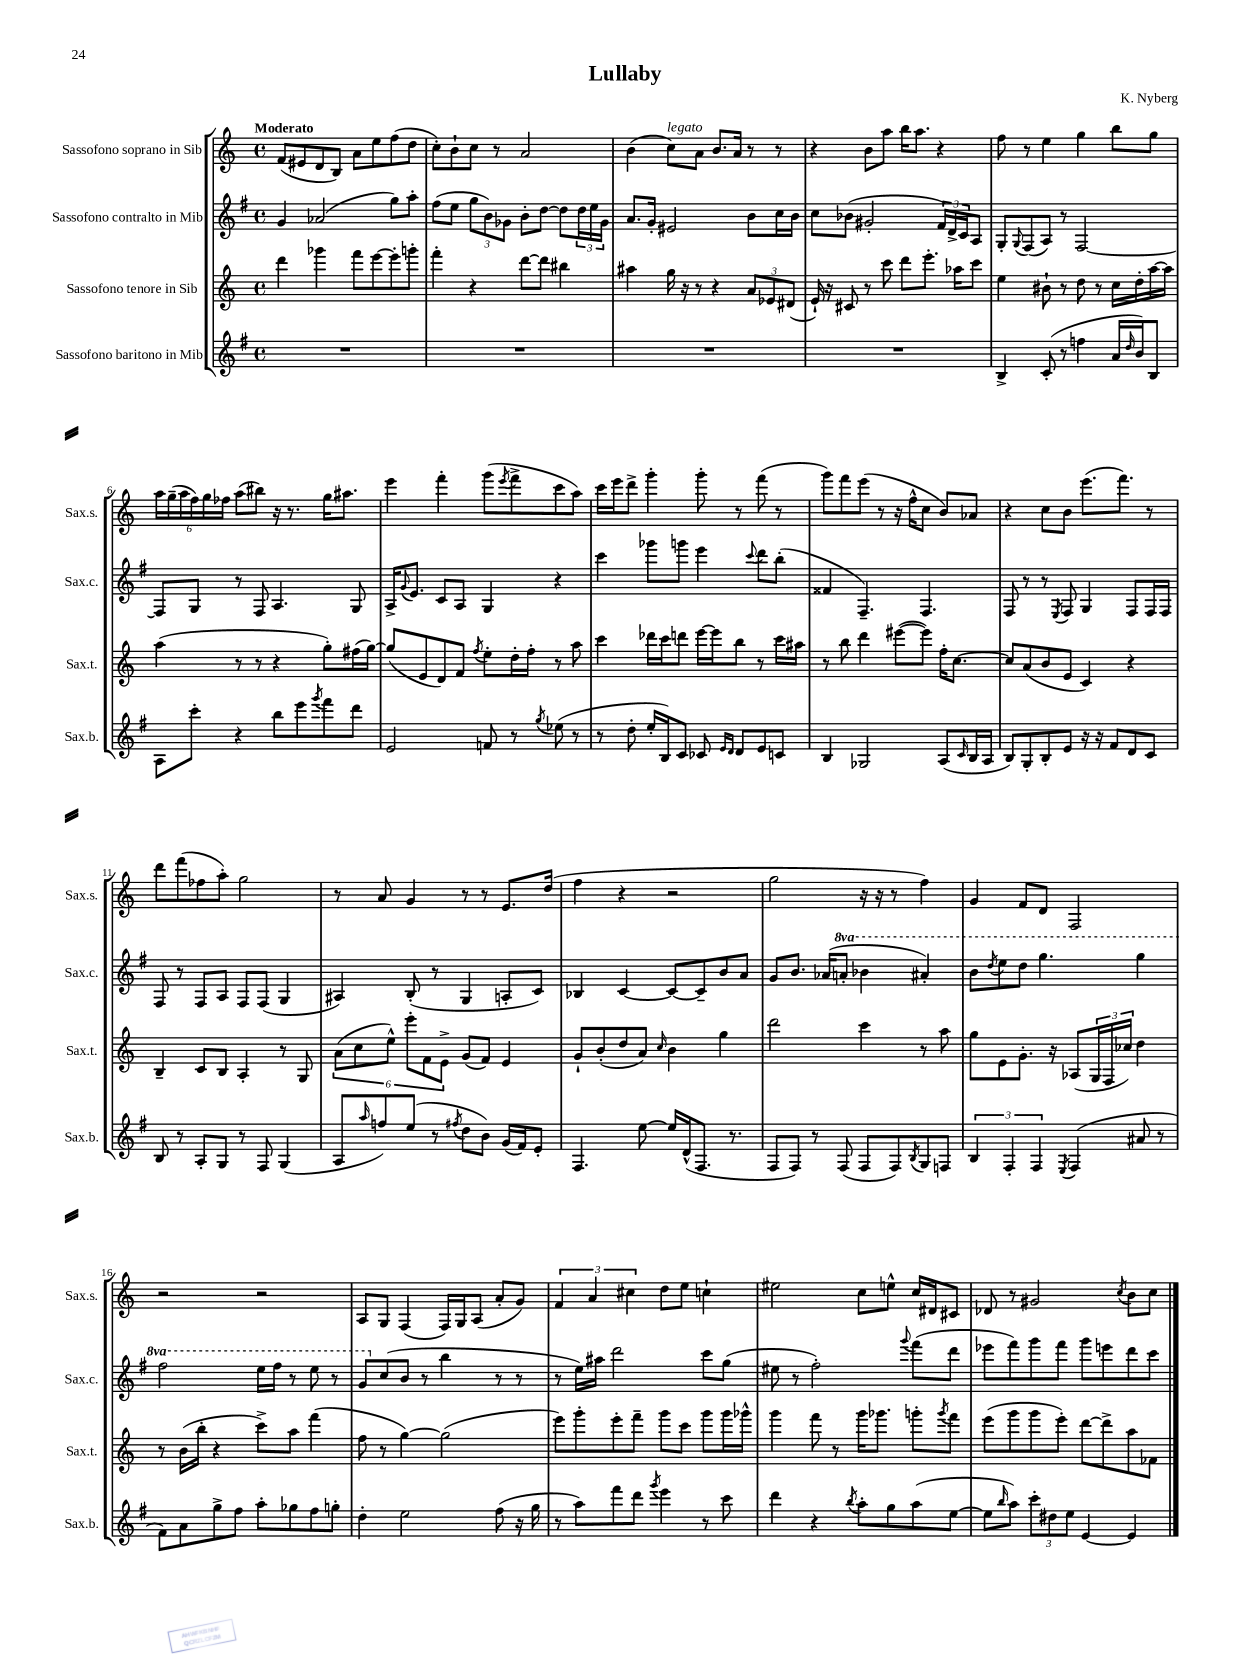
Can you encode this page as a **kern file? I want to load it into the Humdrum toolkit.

**kern	**kern	**kern	**kern
*staff4	*staff3	*staff2	*staff1
*clefG2	*clefG2	*clefG2	*clefG2
*k[f#]	*k[]	*k[f#]	*k[]
*M4/4	*M4/4	*M4/4	*M4/4
*met(c)	*met(c)	*met(c)	*met(c)
1r	4ddd	4g	(8f
.	.	.	8e#
.	4ggg-	(2a-	8d
.	.	.	8B)
.	8fff	.	8a
.	[8eee	.	8ee
.	8eee']	8gg)	(8ff
.	8ggg'	8aa'	8dd
=	=	=	=
1r	4fff'	(8ff#	8cc')
.	.	8ee	8b`
.	4r	12gg	8cc
.	.	12b)	.
.	.	.	8r
.	.	12g-	.
.	[8ddd	8b'	2a
.	8ddd]	[8dd	.
.	4bb#	8dd]	.
.	.	24dd	.
.	.	24ee	.
.	.	24g-	.
=	=	=	=
1r	4aa#	8.a	(4b
.	.	16g'	.
.	16gg	2e#	8cc)
.	16r	.	.
.	8r	.	8a
.	4r	.	8.b
.	.	.	16a
.	12a	8b	8r
.	12e-	.	.
.	.	16cc	8r
.	(12d#	.	.
.	.	16b	.
=	=	=	=
1r	16e`)	8cc	4r
.	16r	.	.
.	8c#	(8b-	.
.	8r	2g#'	8b
.	8ccc	.	8aa
.	8ddd	.	16bb
.	.	.	8.aa
.	8.eee'	.	.
.	.	24f#)	4r
.	.	24d^	.
.	16aa-	.	.
.	.	24c	.
.	8ccc	8A	.
=	=	=	=
4B^	4ee	8G'	8ff
.	.	8qqG	.
.	.	(8F#	8r
(8c'	8b#`	8A)	4ee
8r	8r	8r	.
4ff	8dd	[2F#	4gg
.	8r	.	.
16a	16cc	.	8bb
16qqdd	.	.	.
16b)	16dd'	.	.
8B	[16aa	.	8gg
.	16aa]	.	.
=	=	=	=
8A	(4aa	8F#]	24aa
.	.	.	(24gg~
.	.	.	24aa
8ccc'	.	8G	24ff)
.	.	.	24gg
.	.	.	24ff-
4r	8r	8r	(8aa
.	8r	8F#	8bb#)
8bb	4r	4.A	16r
.	.	.	8.r
8eee	.	.	.
8qggg	.	.	.
8fff#	8gg')	.	16gg
.	.	.	8.aa#
8ddd	(16ff#	8G	.
.	[16gg)	.	.
=	=	=	=
2e	(8gg]	16A^	4eee
.	.	8qqg	.
.	.	8.e	.
.	8e	.	.
.	8d)	8c	4fff'
.	8f	8A	.
.	8qff	.	.
8f	8ee'	4G	(8ggg
.	.	.	8qeee
8r	16dd'	.	8fff^
.	16ff'	.	.
8qgg	.	.	.
(8ee-	8r	4r	8ccc
8r	8aa	.	8aa)
=	=	=	=
8r	4ccc	4ccc	16ccc
.	.	.	16eee
8dd'	.	.	8ddd^
16ee'	16ddd-	8ggg-	4ggg'
16B)	16ccc	.	.
8c	8ddd	8ggg	.
8c-	[16eee	4eee	8ggg'
.	16eee]	.	.
16qqe	.	.	.
16qqd	.	.	.
8d	8bb	.	8r
.	.	8qqccc	.
8e	8r	8ddd	(8fff
8c	16ccc	(8bb'	8r
.	16aa#	.	.
=	=	=	=
4B	8r	4f##	8ggg)
.	8bb	.	8fff
2G-	4ddd	4.F#~)	(8eee
.	.	.	8r
.	([8eee#	.	16r
.	.	.	16ff^^
.	8eee#])	4.F#	8cc
(8A	16ff'	.	8b)
.	[8.cc	.	.
16qqc	.	.	.
16B	.	.	8a-
16A	.	.	.
=	=	=	=
8B)	8cc]	8F#	4r
8G'	(8a	8r	.
8B'	8b	8r	8cc
.	.	8qE	.
8e	8e	8F#	8b
16r	4c)	4G	(8.eee
16r	.	.	.
8f#	.	.	.
.	.	.	8.fff)
8d	4r	8F#	.
8c	.	16F#	8r
.	.	16F#	.
=	=	=	=
8B	4B~	8F#	8ddd
8r	.	8r	(8fff
8A'	8c	8F#	8ff-
8G	8B	8A	8aa')
8r	4A'	8F#	2gg
8F#	.	(8F#	.
(4G	8r	4G	.
.	8G	.	.
=	=	=	=
8A	(12a	4A#)	8r
.	12cc	.	.
16qqaa	.	.	.
8ff)	.	.	8a
.	12ee^^)	.	.
(8ee	12eee'	(8B'	4g
.	12f	.	.
8r	.	8r	.
.	12e^	.	.
8qff#	.	.	.
8dd	(8g	4G	8r
8b)	8f)	.	8r
(16g	4e	8A'	8.e
16f#)	.	.	.
8e'	.	8c)	.
.	.	.	(16dd
=	=	=	=
4.F#	8g`	4B-	4ff
.	(8b'	.	.
.	8dd	[4c	4r
[8ee	8a)	.	.
.	16qqcc	.	.
16ee]	4b	8c_	2r
(16d^^	.	.	.
8.F#	.	8c~]	.
.	4gg	8b	.
8.r	.	.	.
.	.	8a	.
=	=	=	=
8F#	2ddd	8g	2gg
8F#)	.	8.b	.
8r	.	.	.
.	.	(16a-	.
(8F#	.	8aa'	.
8F#	4ccc	4bb-	16r
.	.	.	16r
8F#)	.	.	8r
8qB	.	.	.
8G	8r	4aa#')	4ff)
8F	8aa	.	.
=	=	=	=
6B	8gg	8bb	4g
.	.	8qddd	.
.	8e	8eee	.
6F#'	.	.	.
.	8.g'	8ddd	8f
6F#	.	.	.
.	.	4.ggg	8d
.	16r	.	.
8qE	.	.	.
(4F#	(8A-	.	2F
.	24G	.	.
.	24F	.	.
.	24cc-)	.	.
8a#	4dd	4ggg	.
8r	.	.	.
=	=	=	=
8f#)	8r	2fff#	2r
8a	(16b	.	.
.	16bb'	.	.
8gg^	4r	.	.
8ff#	.	.	.
8aa'	8ccc^)	16eee	2r
.	.	16fff#	.
8gg-	8aa	8r	.
8ff#	(4fff	8eee	.
8gg'	.	8r	.
=	=	=	=
4dd'	8ff	8gg	8A
.	8r	(8cc	8G
2ee	[4gg)	8b	(4F
.	.	8r	.
.	(2gg]	4bb	16F)
.	.	.	16G
.	.	.	(8A
(8ff#	.	8r	8a'
16r	.	8r	8g)
16gg	.	.	.
=	=	=	=
8r	8eee)	8r	6f
8aa)	8ggg'	16ee)	.
.	.	.	6a
.	.	16aa#	.
8fff#	8eee'	2ddd	.
.	.	.	6cc#
8ddd	8fff~	.	.
8qggg	.	.	.
4eee	8ggg	.	8dd
.	8ccc	.	8ee
8r	8ggg	8ccc	4cc`
8ccc	16ggg	(8gg	.
.	16ggg-^^	.	.
=	=	=	=
4ddd	4ggg	8ee#	2ee#
.	.	8r	.
4r	8fff	2ff#')	.
.	8r	.	.
8qbb	.	.	.
8aa'	16ggg	.	8cc
.	8.ggg-	.	.
8gg	.	.	8ee^^
.	.	8qqggg	.
(8aa	8ggg'	(8fff#	16cc
.	.	.	16d#
.	8qggg	.	.
[8ee	8fff	8ddd	8c#
=	=	=	=
8ee]	(8eee	8eee-	8d-
16qqbb	.	.	.
8aa)	8ggg	8fff#)	8r
12ccc'	8ggg	8ggg	2g#
12dd#	.	.	.
.	8eee')	8fff#	.
12ee	.	.	.
[4e	[8ddd	8ggg	.
.	8ddd^]	8eee	.
.	.	.	8qcc
4e]	8aa	8ddd	8b
.	8f-	8ccc	8cc
==	==	==	==
*-	*-	*-	*-
